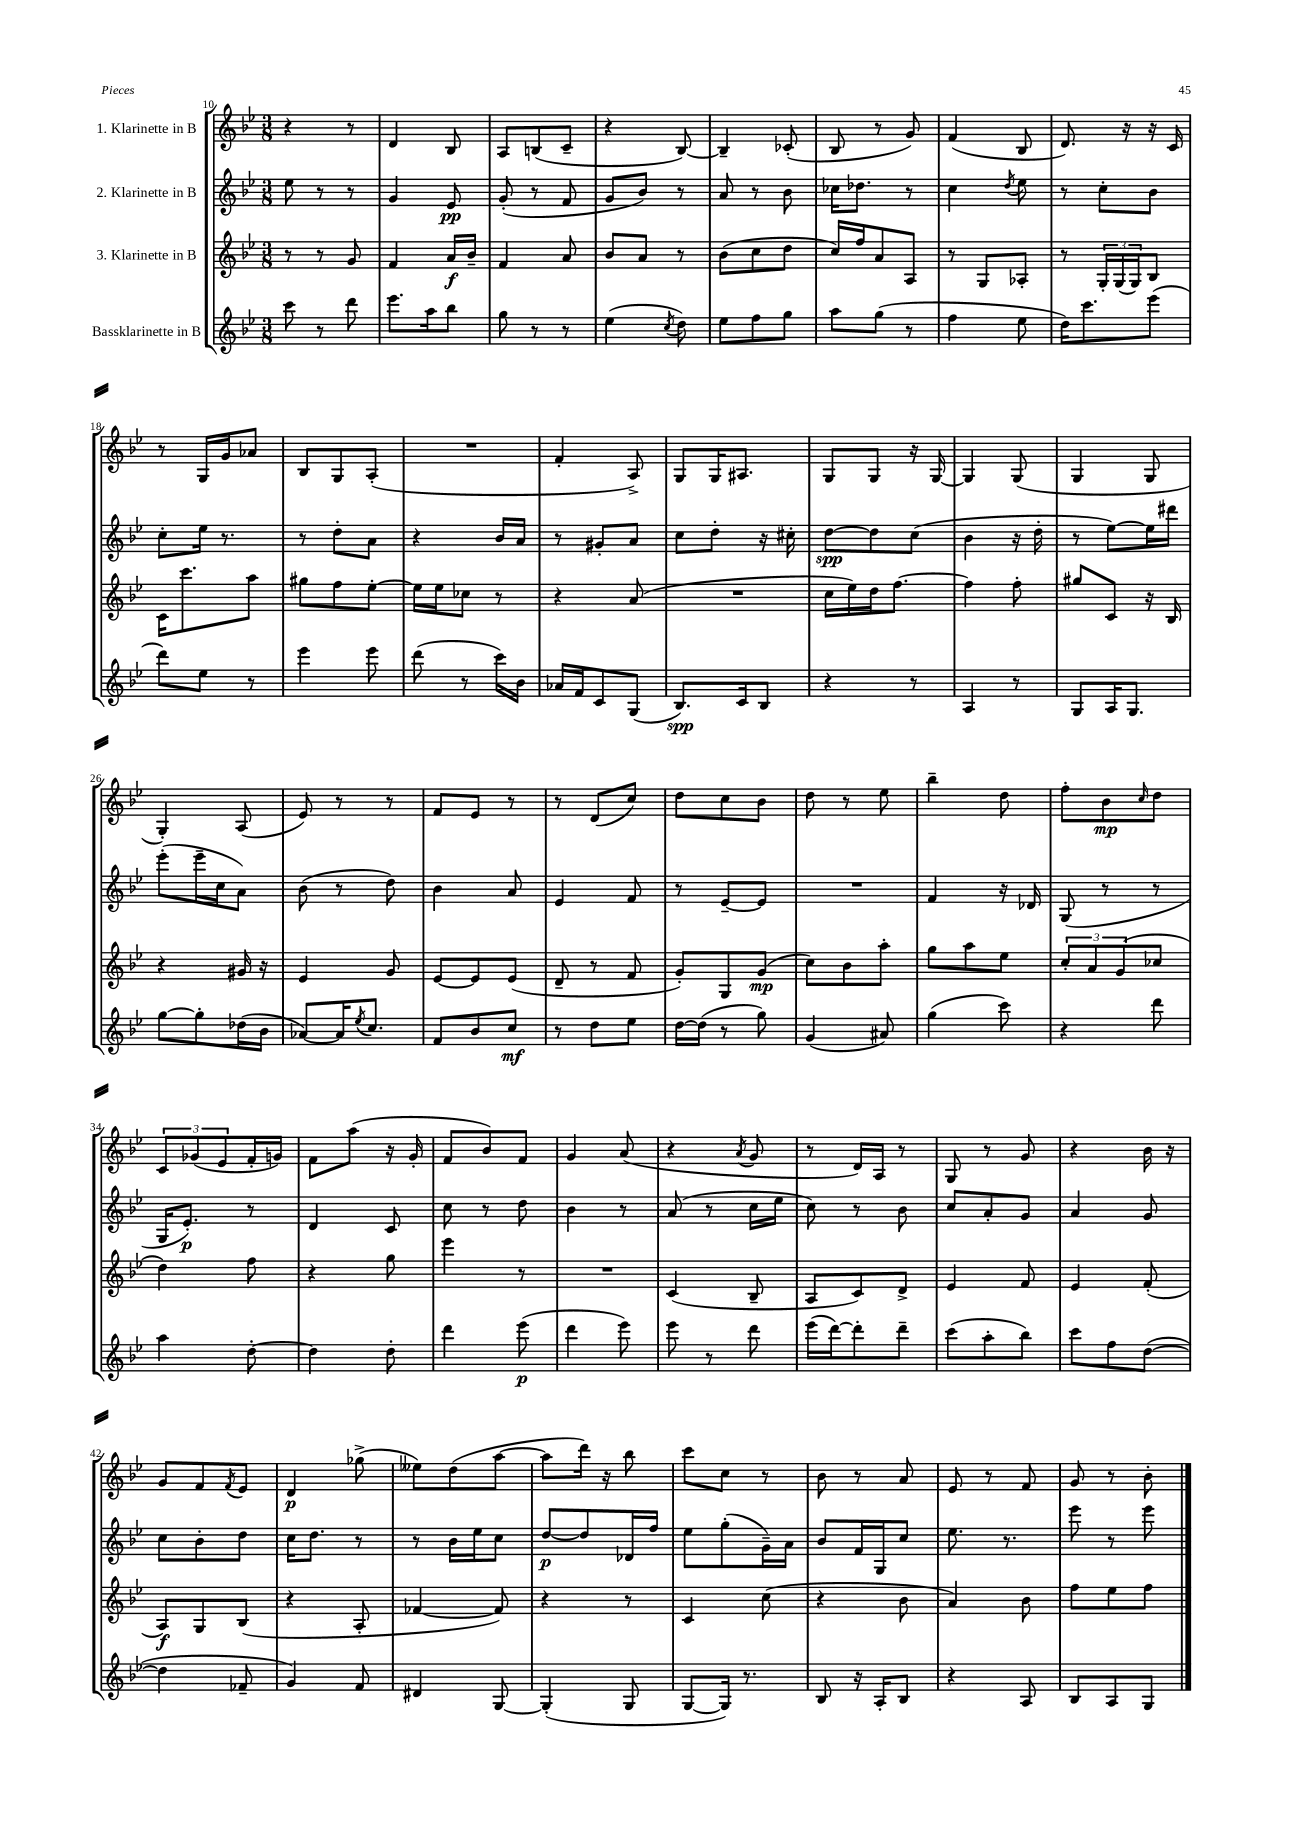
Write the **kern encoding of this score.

**kern	**kern	**kern	**kern
*staff4	*staff3	*staff2	*staff1
*clefG2	*clefG2	*clefG2	*clefG2
*k[b-e-]	*k[b-e-]	*k[b-e-]	*k[b-e-]
*M3/8	*M3/8	*M3/8	*M3/8
8ccc\	8r	8ee-\	4r
8r	8r	8r	.
8ddd\	8g/	8r	8r
=	=	=	=
8.eee-\L	4f/	4g/	4d/
16aa\k	.	.	.
8bb-\J	16a/LL	8e-/	8B-/
.	16b-~/JJ	.	.
=	=	=	=
8gg\	4f/	(8g'/	8A/L
8r	.	8r	(8B/
8r	8a/	8f/	8c~/J
=	=	=	=
(4ee-\	8b-/L	8g/L	4r
.	8a/J	8b-/J)	.
8qcc/	.	.	.
8dd\)	8r	8r	[8B-/)
=	=	=	=
8ee-\L	(8b-\L	8a/	4B-~/]
8ff\	8cc\	8r	.
8gg\J	8dd\J	8b-\	(8c-'/
=	=	=	=
8aa\L	16cc/LL)	16cc-\LK	8B-/
.	16ff/J	8.dd-\J	.
(8gg\J	8a/	.	8r
8r	8A/J	8r	8g/)
=	=	=	=
4ff\	8r	4cc\	(4f/
.	8G/L	.	.
.	.	8qdd/	.
8ee-\	8A-'/J	8ee-\	8B-/
=	=	=	=
16dd\LK)	8r	8r	8.d/)
8.ccc\	.	.	.
.	24G'/LL	8cc'\L	.
.	(24G/	.	.
.	.	.	16r
.	24G/J)	.	.
(8eee-\J	8B-/J	8b-\J	16r
.	.	.	16c/
=	=	=	=
8ddd\L)	16c\LK	8cc'\L	8r
.	8.ccc\	.	.
8ee-\J	.	16ee-\Jk	16G/LL
.	.	8.r	16g/J
8r	8aa\J	.	8a-/J
=	=	=	=
4eee-\	8gg#\L	8r	8B-/L
.	8ff\	8dd'\L	8G/
8eee-\	[8ee-'\J	8a\J	(8A'/J
=	=	=	=
(8ddd\	16ee-\]LL	4r	4.r
.	16ee-\J	.	.
8r	8cc-\J	.	.
16ccc\LL)	8r	16b-/LL	.
16b-\JJ	.	16a/JJ	.
=	=	=	=
16a-/LL	4r	8r	4f'/
16f/J	.	.	.
8c/	.	8g#'/L	.
(8G/J	(8a/	8a/J	8A^/)
=	=	=	=
8.B-/L)	4.r	8cc\L	8G/L
.	.	8dd'\J	16G/K
16c/k	.	.	8.A#/J
8B-/J	.	16r	.
.	.	16cc#'\	.
=	=	=	=
4r	16cc\LL	[8dd\L	8G/L
.	16ee-\)	.	.
.	16dd\J	8dd\]	8G/J
.	[8.ff\J	.	.
8r	.	(8cc\J	16r
.	.	.	[16G/
=	=	=	=
4A/	4ff\]	4b-\	4G/]
8r	8ff'\	16r	(8G/
.	.	16dd'\	.
=	=	=	=
8G/L	8gg#/L	8r	4G/
16A/K	8c/J	[8ee-\L)	.
8.G/J	.	.	.
.	16r	16ee-\]L	8G/
.	16B-/	16ddd#\JJ	.
=	=	=	=
[8gg\L	4r	(8eee-'\L	4G'/)
8gg'\]	.	16eee-~\L	.
.	.	16cc\J	.
(16dd-\L	16g#/	8a\J)	(8A/
16b-\JJ	16r	.	.
=	=	=	=
[8a-/L)	4e-/	(8b-\	8e-/)
16a-/]K	.	8r	8r
8qee-/	.	.	.
8.cc/J	.	.	.
.	8g/	8dd\)	8r
=	=	=	=
8f/L	[8e-/L	4b-\	8f/L
8b-/	8e-/]	.	8e-/J
8cc/J	(8e-/J	8a/	8r
=	=	=	=
8r	8d~/	4e-/	8r
8dd\L	8r	.	(8d/L
8ee-\J	8f/	8f/	8cc/J)
=	=	=	=
[16dd\LL	8g'/L)	8r	8dd\L
(16dd\]JJ	.	.	.
8r	8G/	[8e-~/L	8cc\
8gg\)	(8g/J	8e-/]J	8b-\J
=	=	=	=
(4g/	8cc\L)	4.r	8dd\
.	8b-\	.	8r
8a#/)	8aa'\J	.	8ee-\
=	=	=	=
(4gg\	8gg\L	4f/	4bb-~\
.	8aa\	.	.
8ccc\)	8ee-\J	16r	8dd\
.	.	16d-/	.
=	=	=	=
4r	12cc'/L	(8G/	8ff'\L
.	12a/	.	.
.	.	8r	8b-\
.	(12g/	.	.
.	.	.	16qqcc/
8ddd\	8cc-/J	8r	8dd\J
=	=	=	=
4aa\	4dd\)	16G/LK	12c/L
.	.	8.e-'/J)	.
.	.	.	(12g-/
.	.	.	12e-/
[8dd'\	8ff\	8r	16f'/L
.	.	.	16g/JJ)
=	=	=	=
4dd\]	4r	4d/	8f\L
.	.	.	(8aa\J
8dd'\	8gg\	8c/	16r
.	.	.	16g'/
=	=	=	=
4ddd\	4eee-\	8cc\	8f/L
.	.	8r	8b-/)
(8eee-\	8r	8dd\	8f/J
=	=	=	=
4ddd\	4.r	4b-\	4g/
8eee-\)	.	8r	(8a/
=	=	=	=
8eee-\	(4c/	(8a/	4r
8r	.	8r	.
.	.	.	8qa/
8ddd\	8B-~/	16cc\LL	8g/
.	.	16ee-\JJ	.
=	=	=	=
(16eee-\LL	8A/L	8cc\)	8r
[16ddd\J)	.	.	.
8ddd'\]	8c/)	8r	16d/LL)
.	.	.	16A/JJ
8ddd~\J	8d^/J	8b-\	8r
=	=	=	=
(8ccc\L	4e-/	8cc/L	8G/
8aa'\	.	8a'/	8r
8bb-\J)	8f/	8g/J	8g/
=	=	=	=
8ccc\L	4e-/	4a/	4r
8ff\	.	.	.
([8dd\J	(8f'/	8g/	16b-\
.	.	.	16r
=	=	=	=
4dd\]	8A/L)	8cc\L	8g/L
.	8G/	8b-'\	8f/
.	.	.	8qf/
8f-~/	(8B-/J	8dd\J	8e-/J
=	=	=	=
4g/)	4r	16cc\LK	4d/
.	.	8.dd\J	.
8f/	8A'/	8r	(8gg-^\
=	=	=	=
4d#/	[4f-/	8r	8ee--\L)
.	.	16b-\LL	(8dd\
.	.	16ee-\J	.
[8G/	8f-/])	8cc\J	[8aa\J
=	=	=	=
(4G'/]	4r	[8dd/L	8aa\]L
.	.	8dd/]	16ddd\Jk)
.	.	.	16r
8G/	8r	16d-/L	8bb-\
.	.	16ff/JJ	.
=	=	=	=
[8G/L	4c/	8ee-\L	8ccc\L
16G/]Jk)	.	(8gg'\	8cc\J
8.r	.	.	.
.	(8cc\	16g~\L)	8r
.	.	16a\JJ	.
=	=	=	=
8B-/	4r	8b-/L	8b-\
16r	.	16f/L	8r
16A'/LK	.	16G/J	.
8B-/J	8b-\	8cc/J	8a/
=	=	=	=
4r	4a/)	8.ee-\	8e-/
.	.	.	8r
.	.	8.r	.
8A/	8b-\	.	8f/
=	=	=	=
8B-/L	8ff\L	8eee-\	8g/
8A/	8ee-\	8r	8r
8G/J	8ff\J	8eee-\	8b-'\
==	==	==	==
*-	*-	*-	*-
